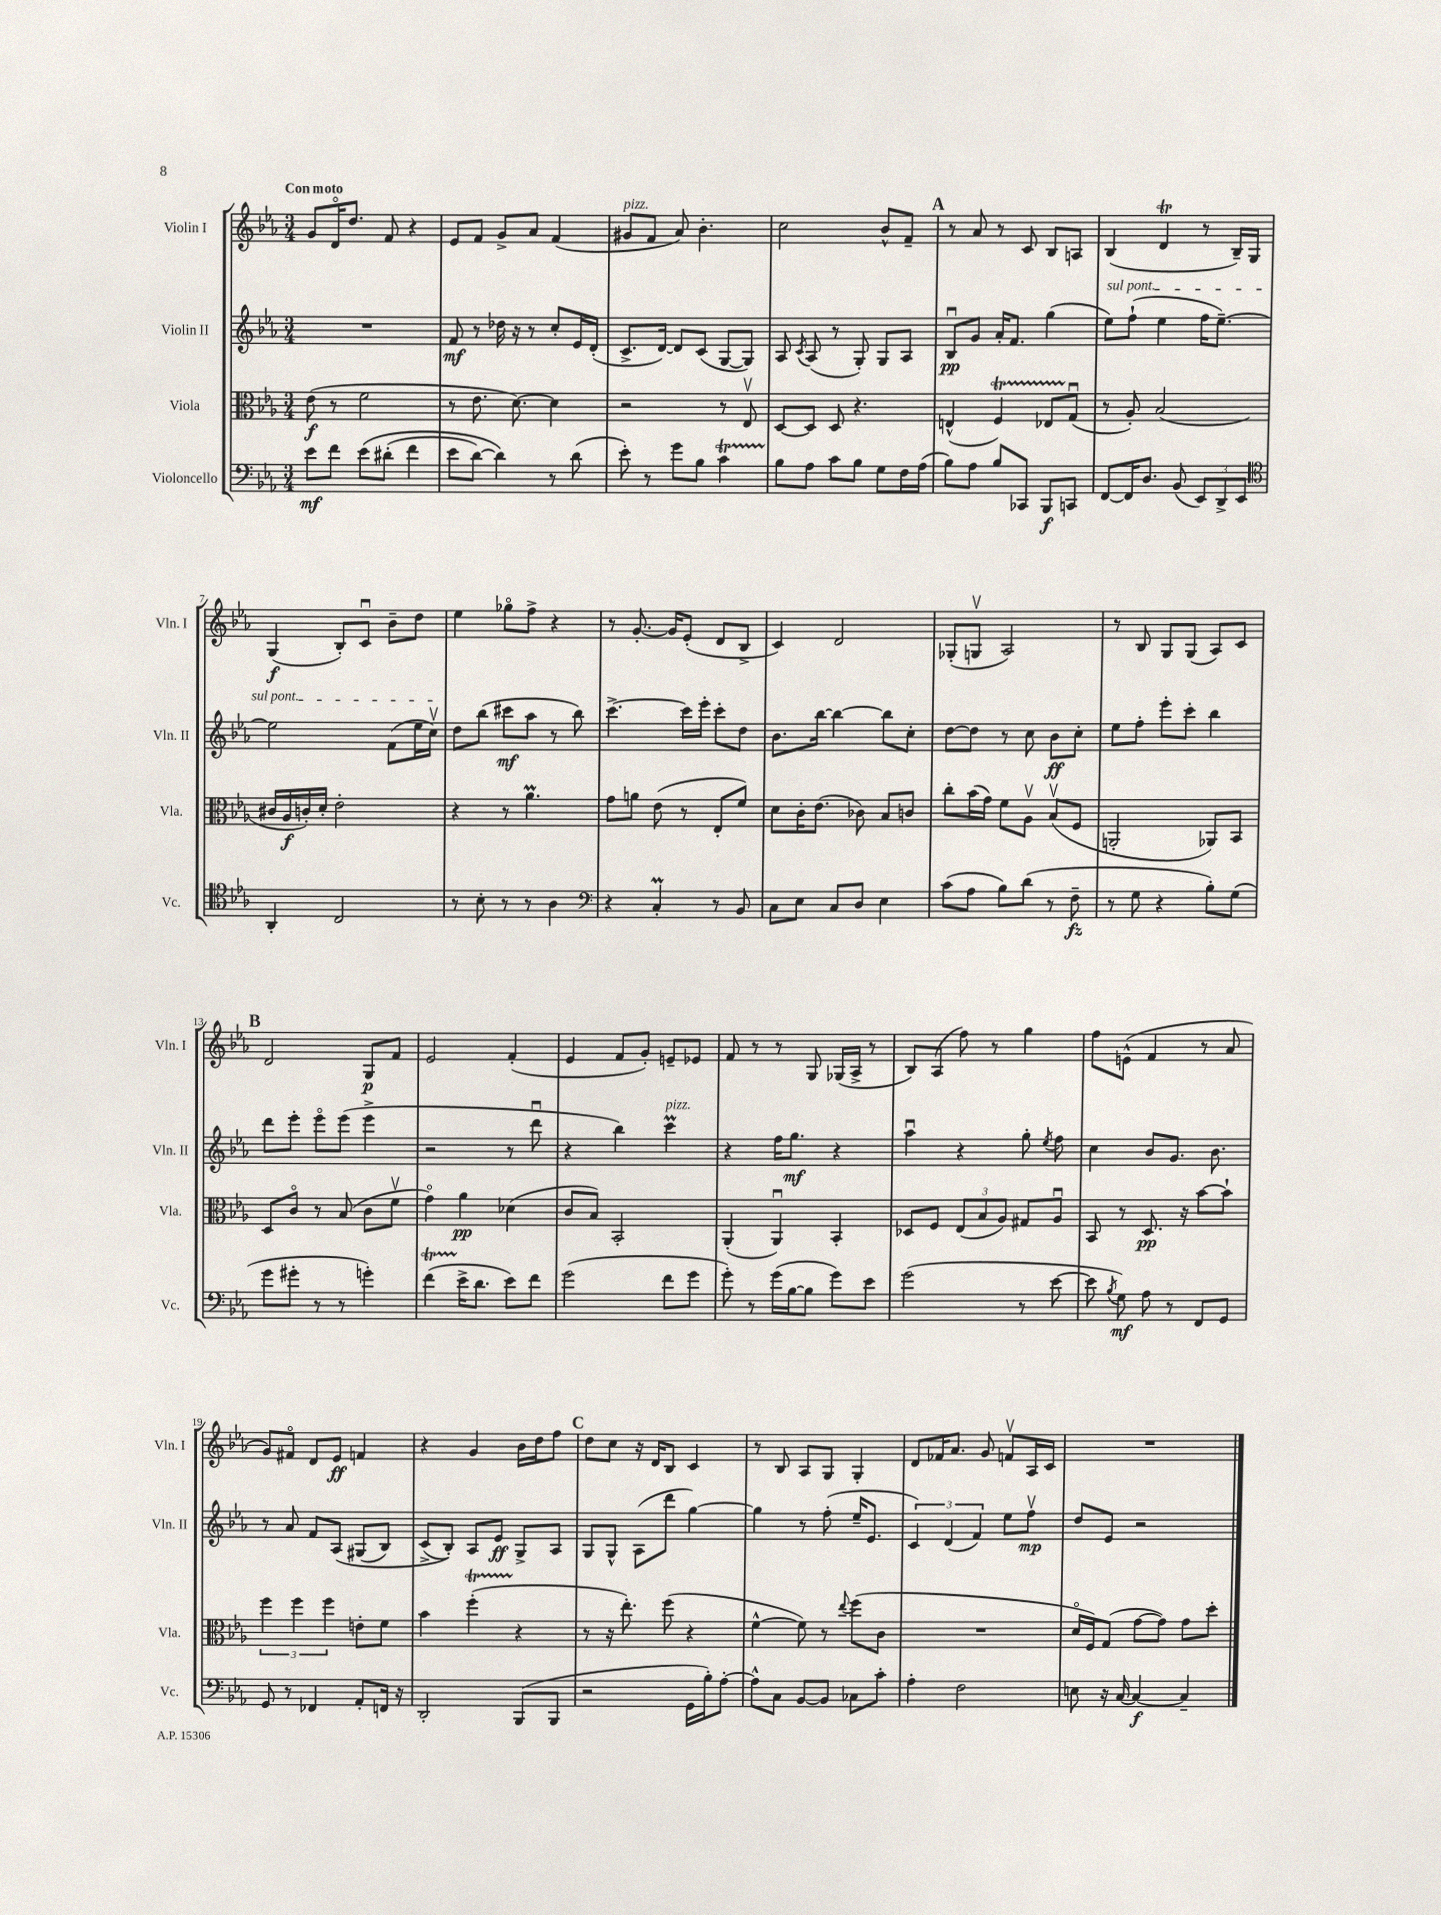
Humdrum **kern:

**kern	**kern	**kern	**kern
*staff4	*staff3	*staff2	*staff1
*clefF4	*clefC3	*clefG2	*clefG2
*k[b-e-a-]	*k[b-e-a-]	*k[b-e-a-]	*k[b-e-a-]
*M3/4	*M3/4	*M3/4	*M3/4
8e-	(8e-	2.r	8g
8f	8r	.	16do
.	.	.	8.dd
&(8e-	2f	.	.
(8d#'	.	.	8f
4f	.	.	4r
=	=	=	=
8e-	8r	8f	8e-
[8d)	8.e-	8r	8f
4d]&)	.	16dd-	8g^
.	[8.d)	16r	.
.	.	8r	8a-
8r	4d]	8cc'	(4f
(8d	.	16e-	.
.	.	(16d'	.
=	=	=	=
8e-')	2r	8.c^	8g#
8r	.	.	8f
.	.	[16d)	.
8g	.	8d]	8a-)
8B-	.	(8c	4.b-'
4c	8r	[8G	.
.	8E-v	8G])	.
=	=	=	=
8B-	[8D	8A-	2cc
.	.	8qc	.
8A-	8D]	(8A-	.
8c	8D	8r	.
8B-	4.r	8G')	.
8G	.	8G	8b-^^
16F	.	8A-	8f~
(16A-	.	.	.
=	=	=	=
8B-)	(4E^^	8B-u	8r
8A-	.	8g	8a-
8B-	4F)	16a-'	8r
.	.	8.f	.
8CC-	.	.	8c
8BBB-	8E-	(4gg	8B-
8CC	(8Gu	.	8A
=	=	=	=
[8FF	8r	8ee-)	(4B-
16FF]	8A-')	(8ff`	.
8.D	.	.	.
.	(2B-	4ee-	4d
(8BB-	.	.	.
12EE-)	.	16ff	8r
.	.	[8.ee-~)	.
12DD^	.	.	.
.	.	.	16B-~)
12EE-	.	.	.
.	.	.	16G
=	=	=	=
*clefC4	*	*	*
4AA-'	16c#	2ee-]	(4G
.	16A-	.	.
.	16c')	.	.
.	16d'	.	.
2C	2e-'	.	8B-')
.	.	.	8cu
.	.	(8f	8b-~
.	.	16ee-	8dd
.	.	16ccv)	.
=	=	=	=
8r	4r	8dd	4ee-
8B-'	.	(8bb-	.
8r	8r	8ccc#	8gg-o
8r	4.a-	8aa-	8ff^
4A-	.	8r	4r
.	.	8bb-)	.
=	=	=	=
*clefF4	*	*	*
4r	8g	[4.ccc^	8r
.	8a	.	[8.g'
4C'	(8e-	.	.
.	.	.	16g]
.	8r	16ccc]	(8e-'
.	.	16eee-'	.
8r	8E-'	8ccc'	8d
8BB-	8f)	8dd	8B-^
=	=	=	=
8C	8d	8.b-	4c)
8E-	16c'	.	.
.	(8.e-	[16bb-	.
8C	.	4bb-_	2d
8D	8c-)	.	.
4E-	8B-	8bb-]	.
.	8c	8cc'	.
=	=	=	=
(8c	8cc'	[8dd	(8G-'
8A-	(16b-	8dd]	8Gv
.	16g)	.	.
8B-)	8f	8r	2A-)
(8d	8A-v	8cc	.
8r	(8B-v	8b-	.
8F~	8F	8cc'	.
=	=	=	=
8r	2AA'	8ee-	8r
8G	.	8ff'	8B-
4r	.	8eee-'	8G
.	.	8ccc'	(8G
8B-')	8AA-)	4bb-	8A-)
(8G	8BB-	.	8c
=	=	=	=
8g	8D	8ddd	2d
8g#'	8co	8eee-'	.
8r	8r	8eee-o	.
8r	(8B-	(8eee-	.
4g')	8c	4eee-^	8G
.	8fv	.	8f
=	=	=	=
(4f	4go)	2r	2e-
16e-^	4a-	.	.
8.d	.	.	.
8e-)	(4d-	8r	(4f'
8f	.	8dddu	.
=	=	=	=
(2g	8c	4r	4e-
.	8B-)	.	.
.	2BB-'	4bb-)	8f
.	.	.	8g')
8f	.	4ccc	8e~
8g	.	.	8e-
=	=	=	=
8g')	(4AA-'	4r	8f
8r	.	.	8r
(16g	4AA-u)	16ff	8r
[16B-	.	8.gg	.
8B-]	.	.	8G
8g)	4BB-'	4r	(16G-
.	.	.	16A-^
8e-	.	.	8r
=	=	=	=
(2g	8D-	4aa-u	8B-)
.	8F	.	(8A-
.	(12E-	4r	8ff)
.	12B-	.	.
.	.	.	8r
.	12A-)	.	.
8r	8G#	8gg'	4gg
.	.	8qee-	.
[8e-	8A-u	8ff	.
=	=	=	=
8e-]	8BB-	4cc	8ff
8qB-	.	.	.
8G)	8r	.	(8e^^
8A-	8.D	8b-	4f
8r	.	8.g	.
.	16r	.	.
8FF	[8b-	.	8r
.	.	8.b-	.
8GG	8b-`]	.	8a-
=	=	=	=
8GG	6ff	8r	8g)
8r	.	8a-	8f#o
.	6ff	.	.
4FF-	.	8f	8d
.	6ff	.	.
.	.	&(8A-	8e-
8AA-'	8e'	(8G#	4f
16FF	8f	8B-)	.
16r	.	.	.
=	=	=	=
2DD'	4b-	(8c^	4r
.	.	8B-')&)	.
.	(4ff'	8A-	4g
.	.	8e-	.
(8BBB-	4r	8G^	16b-
.	.	.	16dd
8BBB-	.	8A-	8ff
=	=	=	=
2r	8r	8G	8dd
.	16r	8G^^	8cc
.	8.ee-')	.	.
.	.	(8A-	16r
.	.	.	16d
.	(8ff	8ddd	8B-
16GG	4r	[4gg)	4c
16B-')	.	.	.
[8A-'	.	.	.
=	=	=	=
8A-^^]	[4f^^	4gg]	8r
8C	.	.	8B-
[8BB-	8f])	8r	8A-
8BB-]	8r	(8ff'	8G
.	8qqee-	.	.
8C-	(8ff	16ee-~	4G'
.	.	8.e-	.
8c'	8c	.	.
=	=	=	=
4A-'	2.r	6c)	8d
.	.	.	16f-
.	.	(6d	.
.	.	.	8.a-
2F	.	.	.
.	.	6f)	.
.	.	.	8g
.	.	8ee-	8fv
.	.	8ffv	16A-
.	.	.	16c
=	=	=	=
8E	16do	8dd	2.r
.	16F)	.	.
16r	(8G	8e-	.
[16C	.	.	.
4C_	[8g	2r	.
.	8g])	.	.
4C~]	8g	.	.
.	8dd'	.	.
==	==	==	==
*-	*-	*-	*-
